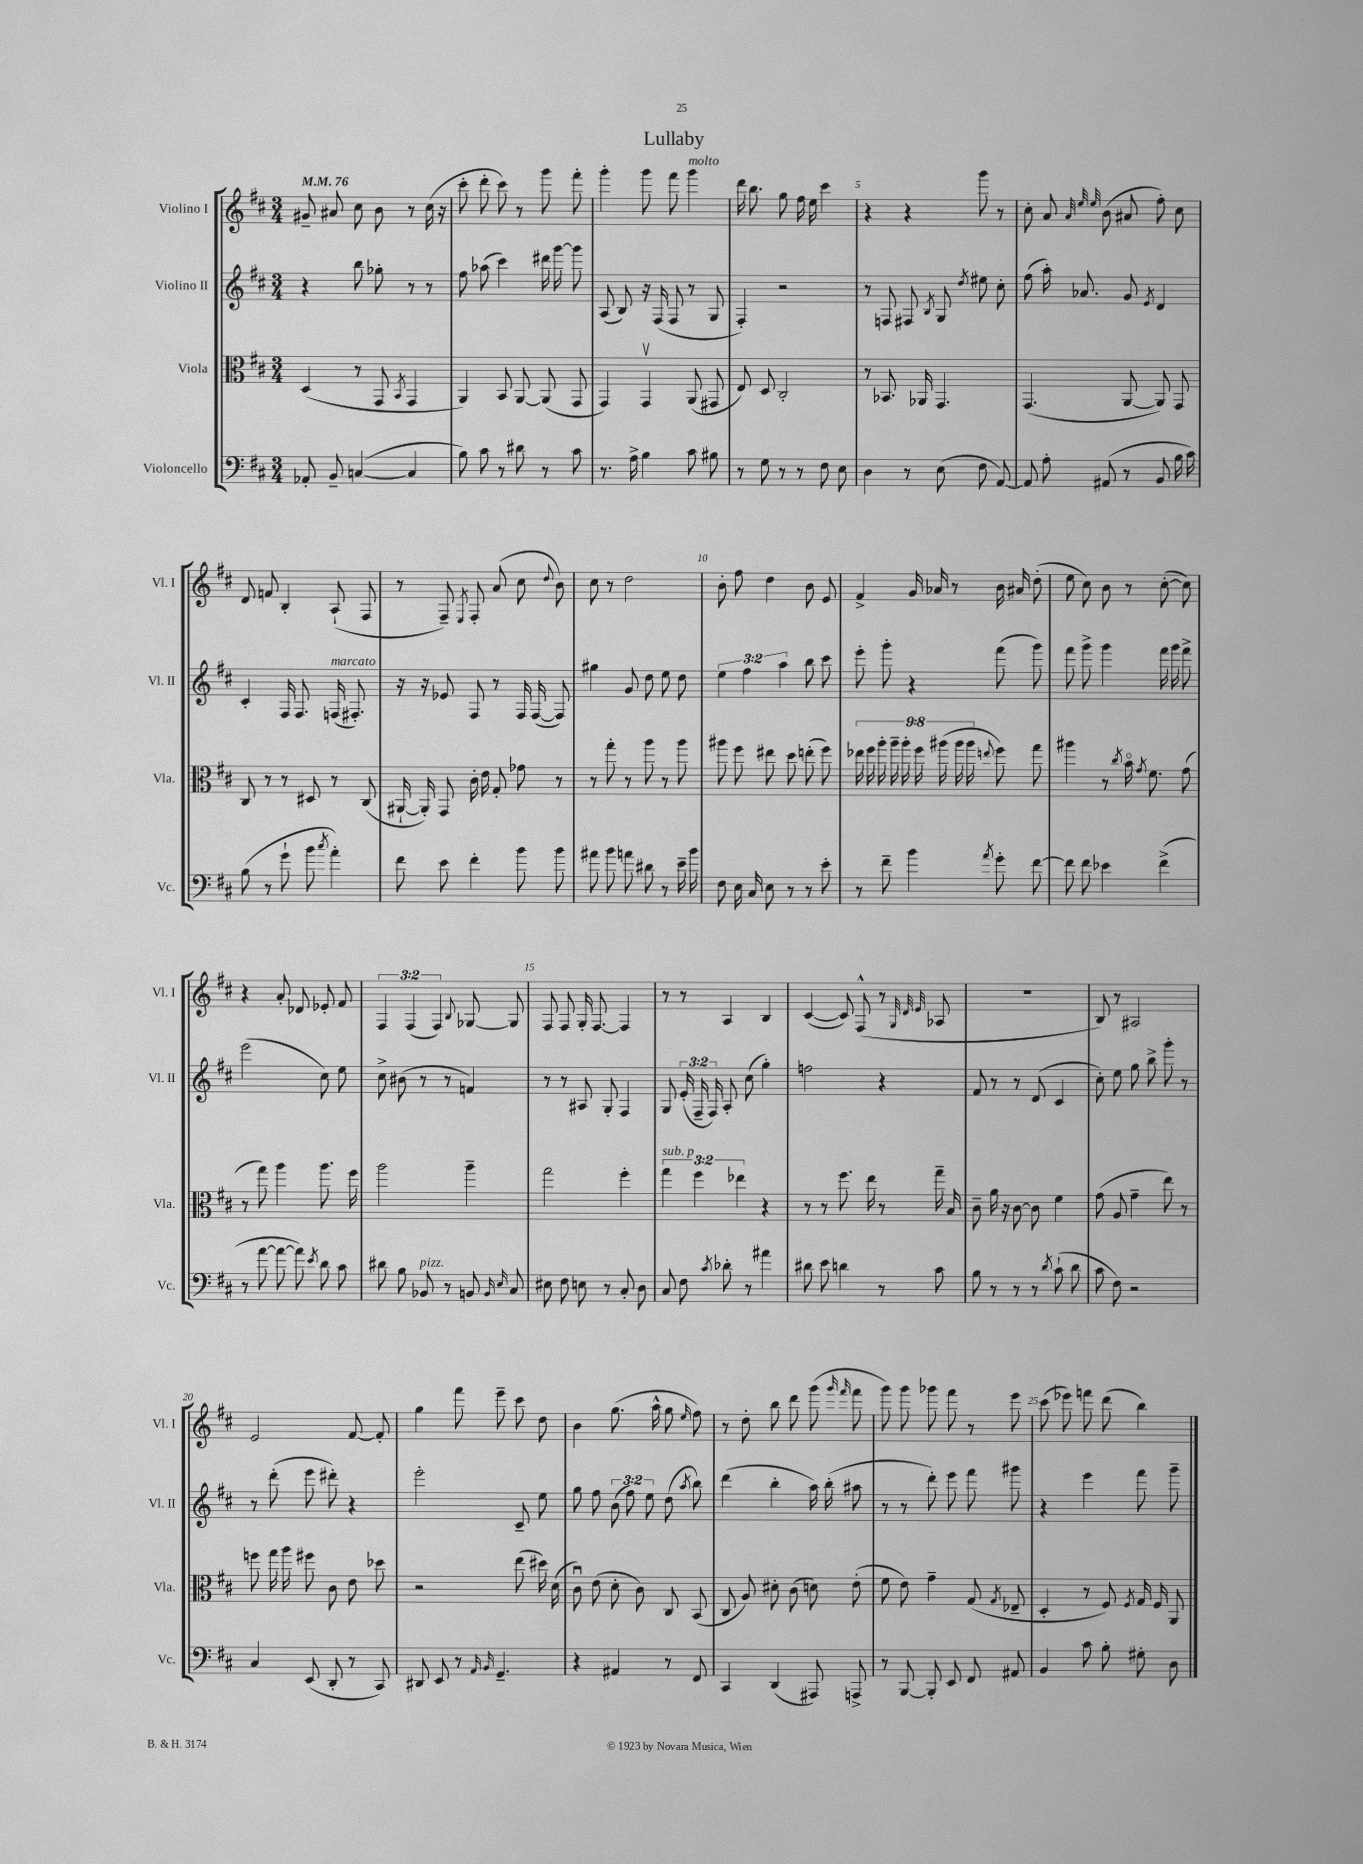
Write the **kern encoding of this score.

**kern	**kern	**kern	**kern
*staff4	*staff3	*staff2	*staff1
*clefF4	*clefC3	*clefG2	*clefG2
*k[f#c#]	*k[f#c#]	*k[f#c#]	*k[f#c#]
*M3/4	*M3/4	*M3/4	*M3/4
*MM76	*MM76	*MM76	*MM76
8AA-'	(4D	4r	8g#~
8BB~	.	.	8a#
([4C	8r	8bb	8cc#
.	8GG	8gg-'	8b
.	8qBB	.	.
4C]	4GG	8r	8r
.	.	8r	(16cc#
.	.	.	16r
=	=	=	=
8B)	4AA)	8ff#	8ccc#'
8c#	.	(8aa-	8ddd'
8r	8BB	4ccc#)	8ccc#)
8d#	[8AA	.	8r
8r	(8AA]	16ddd#	8ggg
.	.	[16ggg	.
8c#	8GG	8ggg]	8fff#'
=	=	=	=
8.r	4GG)	(8A	4ggg'
.	.	8B)	.
16A^	.	.	.
4B	4GGv	16r	8ggg
.	.	(16F#	.
.	.	8F#	8fff#
8c#	(8AA	8r	4ggg
8B#	8GG#	8G	.
=	=	=	=
8r	8E)	4F#')	16ddd
.	.	.	8.bb
8G	8D	.	.
8r	2C#'	2r	8gg
8r	.	.	16ff#
.	.	.	16ee
8F#	.	.	4ccc#
8E	.	.	.
=	=	=	=
4D	8r	8r	4r
.	8.BB-	8F	.
8r	.	8F#	4r
.	16AA-	.	.
.	.	8qB	.
(8E	4.GG	8G	.
.	.	8qdd	.
8F#	.	8ee#	8ggg
[8AA)	.	8cc#'	8r
=	=	=	=
8AA]	(4.GG	(8ff#	8cc#'
8A'	.	16aa')	8a
.	.	8.a-	.
.	.	.	32qqa
.	.	.	32qqee
.	.	.	32qqee
(8AA#	.	.	(8b
8r	[8AA	8g	8a#
.	.	8qe	.
8BB	8AA])	4d	8ff#')
16B	8GG	.	8cc#
16c#)	.	.	.
=	=	=	=
(8B	8C#	4c#'	8d
8r	8r	.	8f
8g`	8r	16F#	4B'
.	.	8.F#	.
8b	8D#	.	.
8qcc#	.	.	.
4a')	8r	(16F	(8A`
.	.	8.F#')	.
.	(8C#	.	8F#
=	=	=	=
8f#	[16AA#`	16r	8r
.	16AA#'])	16r	.
8e	8GG	8e-	8F#~)
.	.	.	8qE
4f#'	16c#'	8F#	8F#'
.	16e	.	.
.	8G'	8r	(8a
8b	8g-	16F#	8cc#
.	.	([16F#	.
.	.	.	8qqdd
8b	8r	8F#])	8b)
=	=	=	=
8a#	8r	4gg#	8cc#
8b	8gg'	.	8r
8a	8r	8g	2dd
8d#	8aa	8dd	.
8r	8r	8ee	.
16e~	8aa	8dd	.
16b	.	.	.
=	=	=	=
8F#	8aa#	6ee	8b'
16E	8ff#	.	8ff#
.	.	6ff#	.
16C#	.	.	.
8E	8ee#	.	4dd
.	.	6aa	.
8r	8dd	.	.
8r	(8ee'	8bb	8b
8e'	8ff#)	8ccc#	8e
=	=	=	=
8r	18ee-	8eee'	4f#^
.	18ff#	.	.
.	18aa'	.	.
8f#~	.	8ggg'	.
.	18aa~	.	.
.	18aa'	.	.
4b	.	4r	16g
.	18ff#	.	.
.	.	.	16a-
.	(18aa#	.	.
.	.	.	8r
.	18aa#	.	.
.	18aa#	.	.
8qa	8qqee	.	.
8g'	8ff#)	(8fff#	16b
.	.	.	16a#
[8f#	8gg	8ggg)	(8dd'
=	=	=	=
8f#]	4aa#	8fff#	8ee
8f#	.	8ggg^	8cc#)
4e-	8r	4ggg	8b
.	8qcc#	.	.
.	16bo	.	8r
.	8qg	.	.
.	8.f#	.	.
(4f#^	.	16fff#	([8cc#'
.	.	16ggg	.
.	(8g	8fff#^	8cc#])
=	=	=	=
8r	8r	(2eee	4r
[8a	8gg)	.	.
8a_	4aa	.	8a'
8a])	.	.	8d-
8qe	.	.	.
8d	8.aa	8cc#)	8e-'
8c#	.	8ee	8f#
.	16ff#	.	.
=	=	=	=
8d#	2aa	8cc#^	6F#
8B	.	(8b#	.
.	.	.	(6F#
8BB-	.	8r	.
.	.	.	6F#)
8r	.	8r	.
.	.	.	8qqB
8BB	4aa~	4f)	[8G-
16qqBB	.	.	.
16qqE	.	.	.
8C#	.	.	8G-]
=	=	=	=
8E#	2gg	8r	8F#
8F#	.	8r	8F#
8E	.	8A#	16G'
.	.	.	[8.F#
8r	.	8G'	.
8C#'	4ff#'	4F#	4F#]
8D	.	.	.
=	=	=	=
8C#	6gg	8G	8r
8F#	.	(24e'	8r
.	6ff#	24F#~	.
.	.	24F#)	.
8qc#	.	.	.
8d-'	.	8A'	4A
.	6ee-	.	.
8r	.	(8cc#	.
4a#	4r	4gg')	4B
=	=	=	=
8d#	8r	2ff	([4c#
8e	8r	.	.
4d	8.ff#	.	8c#])
.	.	.	(8F#^^
.	16ee	.	.
8r	8r	4r	8r
.	.	.	32qqG
.	.	.	32qqd
.	.	.	32qqe
8c#	16gg~	.	8A-
.	16B	.	.
=	=	=	=
8B	8c#~	8f#	2.r
8r	16a	8r	.
.	16r	.	.
8r	[8c#	8r	.
8r	8c#]	(8d	.
8qd	.	.	.
(8c#`	4f#	4c#	.
8d	.	.	.
=	=	=	=
8c#	(8g	8cc#')	8B)
8F#)	8A	8ee	8r
2r	4g~	8gg	2A#
.	.	8bb^	.
.	8ee)	8ggg'	.
.	8r	8r	.
=	=	=	=
4C#	8ff	8r	2e
.	16gg	(8ddd'	.
.	16aa	.	.
(8EE	8ff#	8eee	.
8DD'	8c#	8ddd#')	.
8r	8e	4r	[8f#
8CC#)	8dd-	.	8f#']
=	=	=	=
8DD#	2r	2eee'	4gg
8EE	.	.	.
8r	.	.	8fff#
16qqAA	.	.	.
16qqBB	.	.	.
4.GG~	.	.	8eee~
.	(8ee	8c#~	8ccc#
.	16dd#)	8ee	8dd
.	(16d	.	.
=	=	=	=
4r	8c#u)	8gg	4b
.	(8e	8ff#	.
4AA#	8d'	(12b	(8.gg
.	.	12ff#)	.
.	8c#)	.	.
.	.	12ee	.
.	.	.	16aa^^
8r	8C#	(8dd	8gg
.	.	8qaa	16qqee
8FF#	(8BB	8bb)	8ff#)
=	=	=	=
4CC#	8C#	(4ddd	8r
.	8A)	.	8dd'
(4DD	8d#'	4bb'	8bb
.	(8c#	.	8ddd
8AAA#)	8d)	16aa)	(8ggg
.	.	(16bb'	.
.	.	.	16qqggg
.	.	.	16qqfff#
8AAA^	(8e'	8aa#	8fff#
=	=	=	=
8r	8f#	8r	8ggg)
[8BBB	8e)	8r	8ggg
8BBB']	4g~	8ddd')	8ggg-
8EE	.	8eee	8fff#
8FF#	(8G	8fff#	8r
.	8qG	.	.
8AA#	8E-~	8ggg#	8eee
=	=	=	=
4BB	4D'	4r	(8ccc#
.	.	.	8eee-)
8c#	8r	4eee	8fff
8B'	8F#)	.	(8ddd
.	8qF#	.	.
8G#'	16G	8fff#	4bb)
.	16F#	.	.
8D	8AA	8ggg~	.
==	==	==	==
*-	*-	*-	*-
